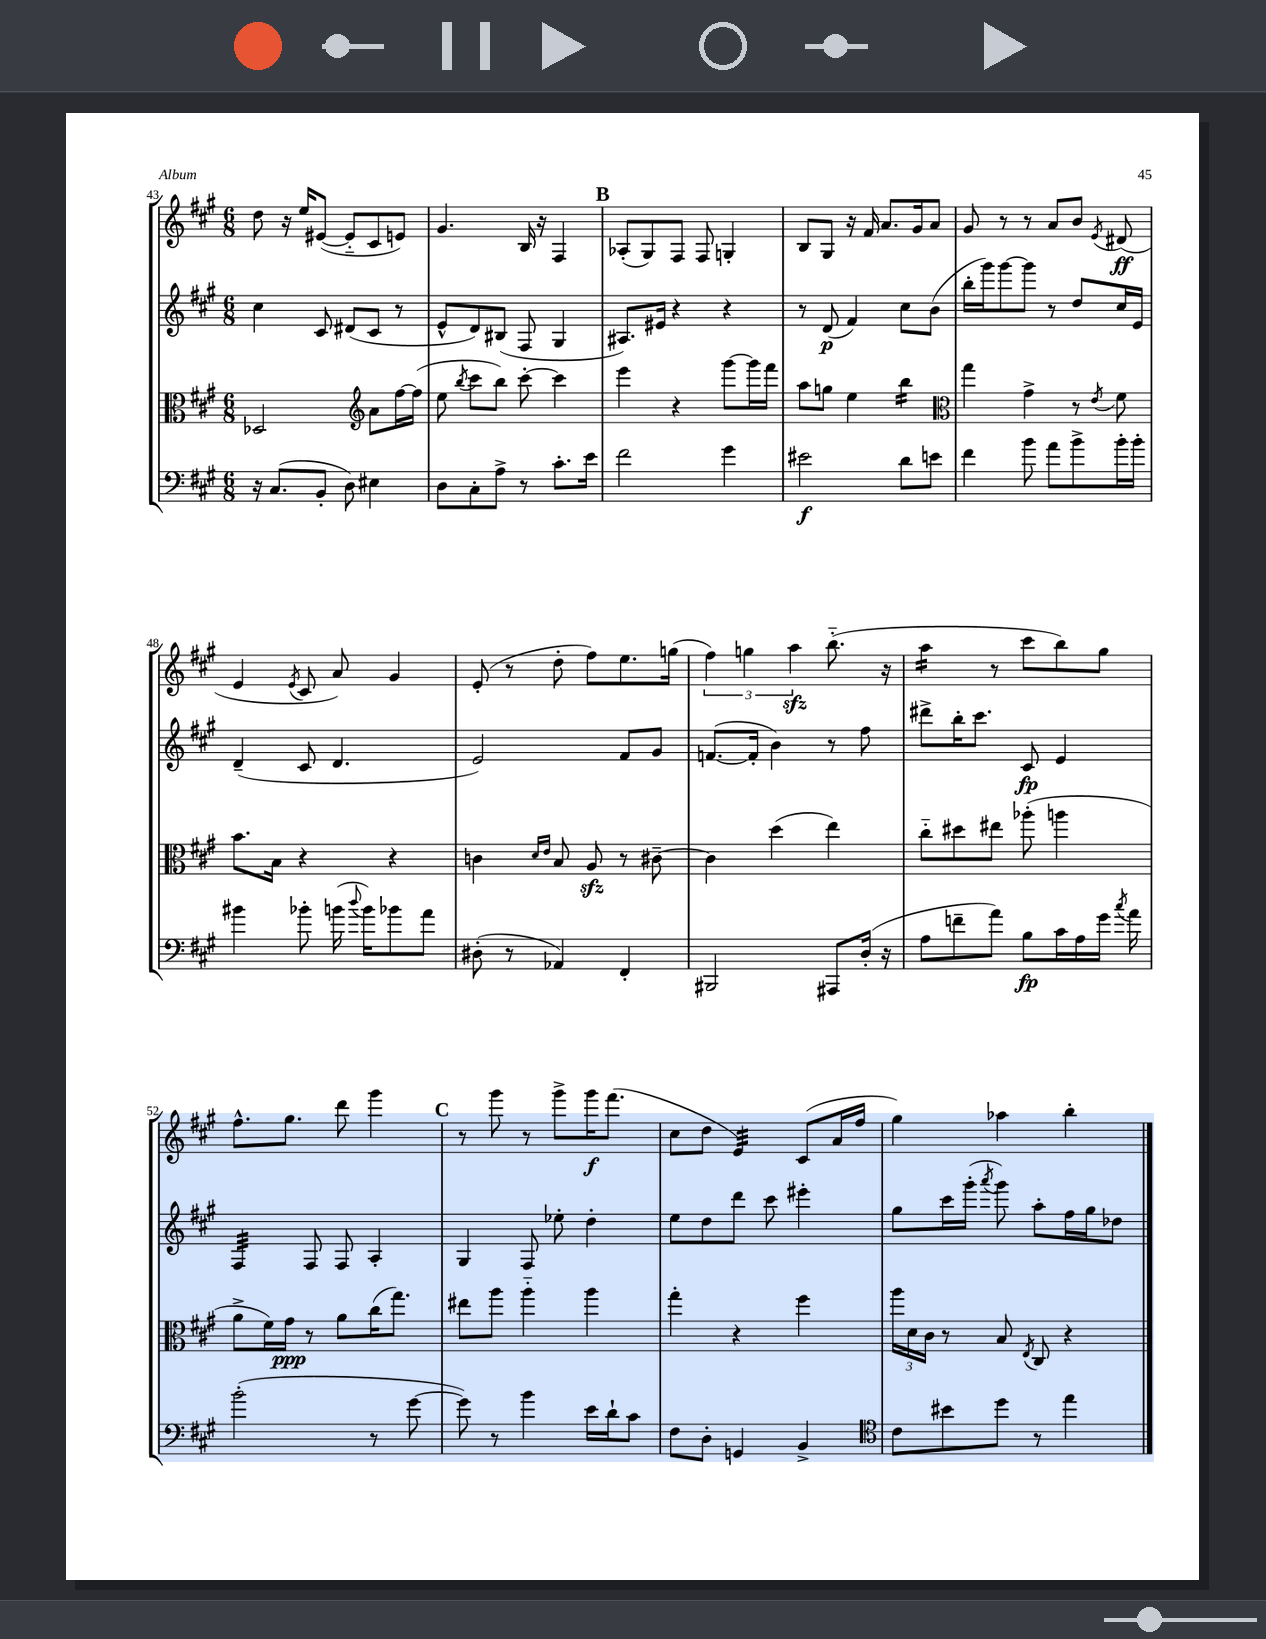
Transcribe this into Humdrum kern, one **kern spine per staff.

**kern	**kern	**kern	**kern
*staff4	*staff3	*staff2	*staff1
*clefF4	*clefC3	*clefG2	*clefG2
*k[f#c#g#]	*k[f#c#g#]	*k[f#c#g#]	*k[f#c#g#]
*M6/8	*M6/8	*M6/8	*M6/8
16r	2D-/	4cc#\	8dd\
(8.C#/L	.	.	.
.	.	.	16r
.	.	.	16ee/LK
8BB'/J	.	8c#/	([8e#/J
8D\)	.	(8d#/L	8e#'~/]L
*	*clefG2	*	*
4E#\	8a\L	8c#/J	8c#/
.	[16ff#\L	8r	8e/J)
.	(16ff#\]JJ	.	.
=	=	=	=
8D\L	8ee\	8e^^/L	4.g#/
.	8qbb/	.	.
8C#'\	8ccc#\L	8d/)	.
8A^\J	8bb\J)	(8B#/J	.
8r	[8ccc#'\	8F#/	16B/
.	.	.	16r
8.c#'\L	4ccc#\]	4G#/	4F#/
16e\Jk	.	.	.
=	=	=	=
2f#\	4eee\	8.A#/L)	(8A-'/L
.	.	.	8G#/)
.	.	16e#/Jk	.
.	4r	4r	8F#/J
.	.	.	8F#/
4g#\	[8ggg#\L	4r	4G'/
.	16ggg#\]L	.	.
.	16fff#\JJ	.	.
=	=	=	=
2e#\	8aa\L	8r	8B/L
.	8gg\J	(8d/	8G#/J
.	4ee\	4f#/)	16r
.	.	.	16f#/
.	.	.	8.a/L
8d\L	4bb\	8cc#\L	.
.	.	.	16g#/k
8e\J	.	(8b\J	8a/J
=	=	=	=
*	*clefC3	*	*
4f#\	4gg#\	16bb'\LL	8g#/
.	.	16ggg#\J)	.
.	.	[8ggg#\	8r
8b\	4g#^\	8ggg#\]J	8r
8a\L	.	8r	8a/L
8b^\	8r	8dd/L	8b/J
.	8qe/	.	8qe/
16b'\L	8f#\	16cc#/L	(8d#/
16b'\JJ	.	16e/JJ	.
=	=	=	=
4b#\	8.b\L	(4d~/	4e/
.	16B\Jk	.	.
.	.	.	8qe/
8b-'\	4r	8c#/	8c#/
(16b\	.	4.d/	8a/)
8qqdd/	.	.	.
16b\LK)	.	.	.
8b-\	4r	.	4g#/
8a\J	.	.	.
=	=	=	=
(8D#'\	4c\	2e/)	(8e'/
8r	.	.	8r
.	16qqd/LL	.	.
.	16qqe/JJ	.	.
4AA-/)	8B/	.	8dd'\
.	8A/	.	8ff#\L)
4FF#'/	8r	8f#/L	8.ee\
.	[8c#~\	8g#/J	.
.	.	.	(16gg\Jk
=	=	=	=
2BBB#/	4c#\]	([8.f/L	6ff#\)
.	.	.	6gg\
.	.	16f'/]Jk	.
.	(4dd\	4b\)	.
.	.	.	6aa\
8AAA#/L	4ee\)	8r	(8.bb'~\
(16D'/Jk	.	8ff#\	.
16r	.	.	16r
=	=	=	=
8A\L	8cc#'~\L	8ddd#^\L	4aa\
8f~\	8dd#\	16bb'\K	.
.	.	8.ccc#\J	.
8a\J)	8ee#\J	.	8r
8B\L	(8aa-'\	8c#/	8ccc#\L
16c#\L	4aa\	4e/	8bb\)
16A\	.	.	.
16g#\JJ	.	.	8gg#\J
8qcc#/	.	.	.
16a\	.	.	.
=	=	=	=
(2b'\	8a^\L	4F#/	8.ff#^^\L
.	16f#\L)	.	.
.	16g#\JJ	.	8.gg#\J
.	8r	8F#/	.
.	8a\L	8F#/	8ddd\
8r	(16cc#\K	4A'/	4ggg#\
.	8.gg#\J)	.	.
[8g#\	.	.	.
=	=	=	=
8g#\])	8ee#\L	4G#/	8r
8r	8aa\J	.	8ggg#\
4b\	4aa'~\	8F#/	8r
.	.	8ee-'\	8ggg#^\L
16e\LL	4aa\	4dd'\	16ggg#\K
16d`\J	.	.	(8.fff#\J
8c#\J	.	.	.
=	=	=	=
8F#\L	4gg#'\	8ee\L	8cc#\L
8D'\J	.	8dd\	8dd\J
4GG/	4r	8ddd\J	4e/)
.	.	8ccc#\	.
4BB^/	4ff#\	4eee#'\	(8c#/L
.	.	.	16a/L
.	.	.	16ff#/JJ
=	=	=	=
*clefC4	*	*	*
8c#\L	24aa\LL	8gg#\L	4gg#\)
.	24d\	.	.
.	24c#\JJ	.	.
8b#\	8r	16ccc#\L	.
.	.	(16ggg#'\JJ	.
.	.	8qaaa/	.
8dd\J	8B/	8ggg#\)	4aa-\
.	8qE/	.	.
8r	8C#/	8aa'\L	.
4ee\	4r	16ff#\L	4bb'\
.	.	16gg#\J	.
.	.	8dd-\J	.
==	==	==	==
*-	*-	*-	*-
